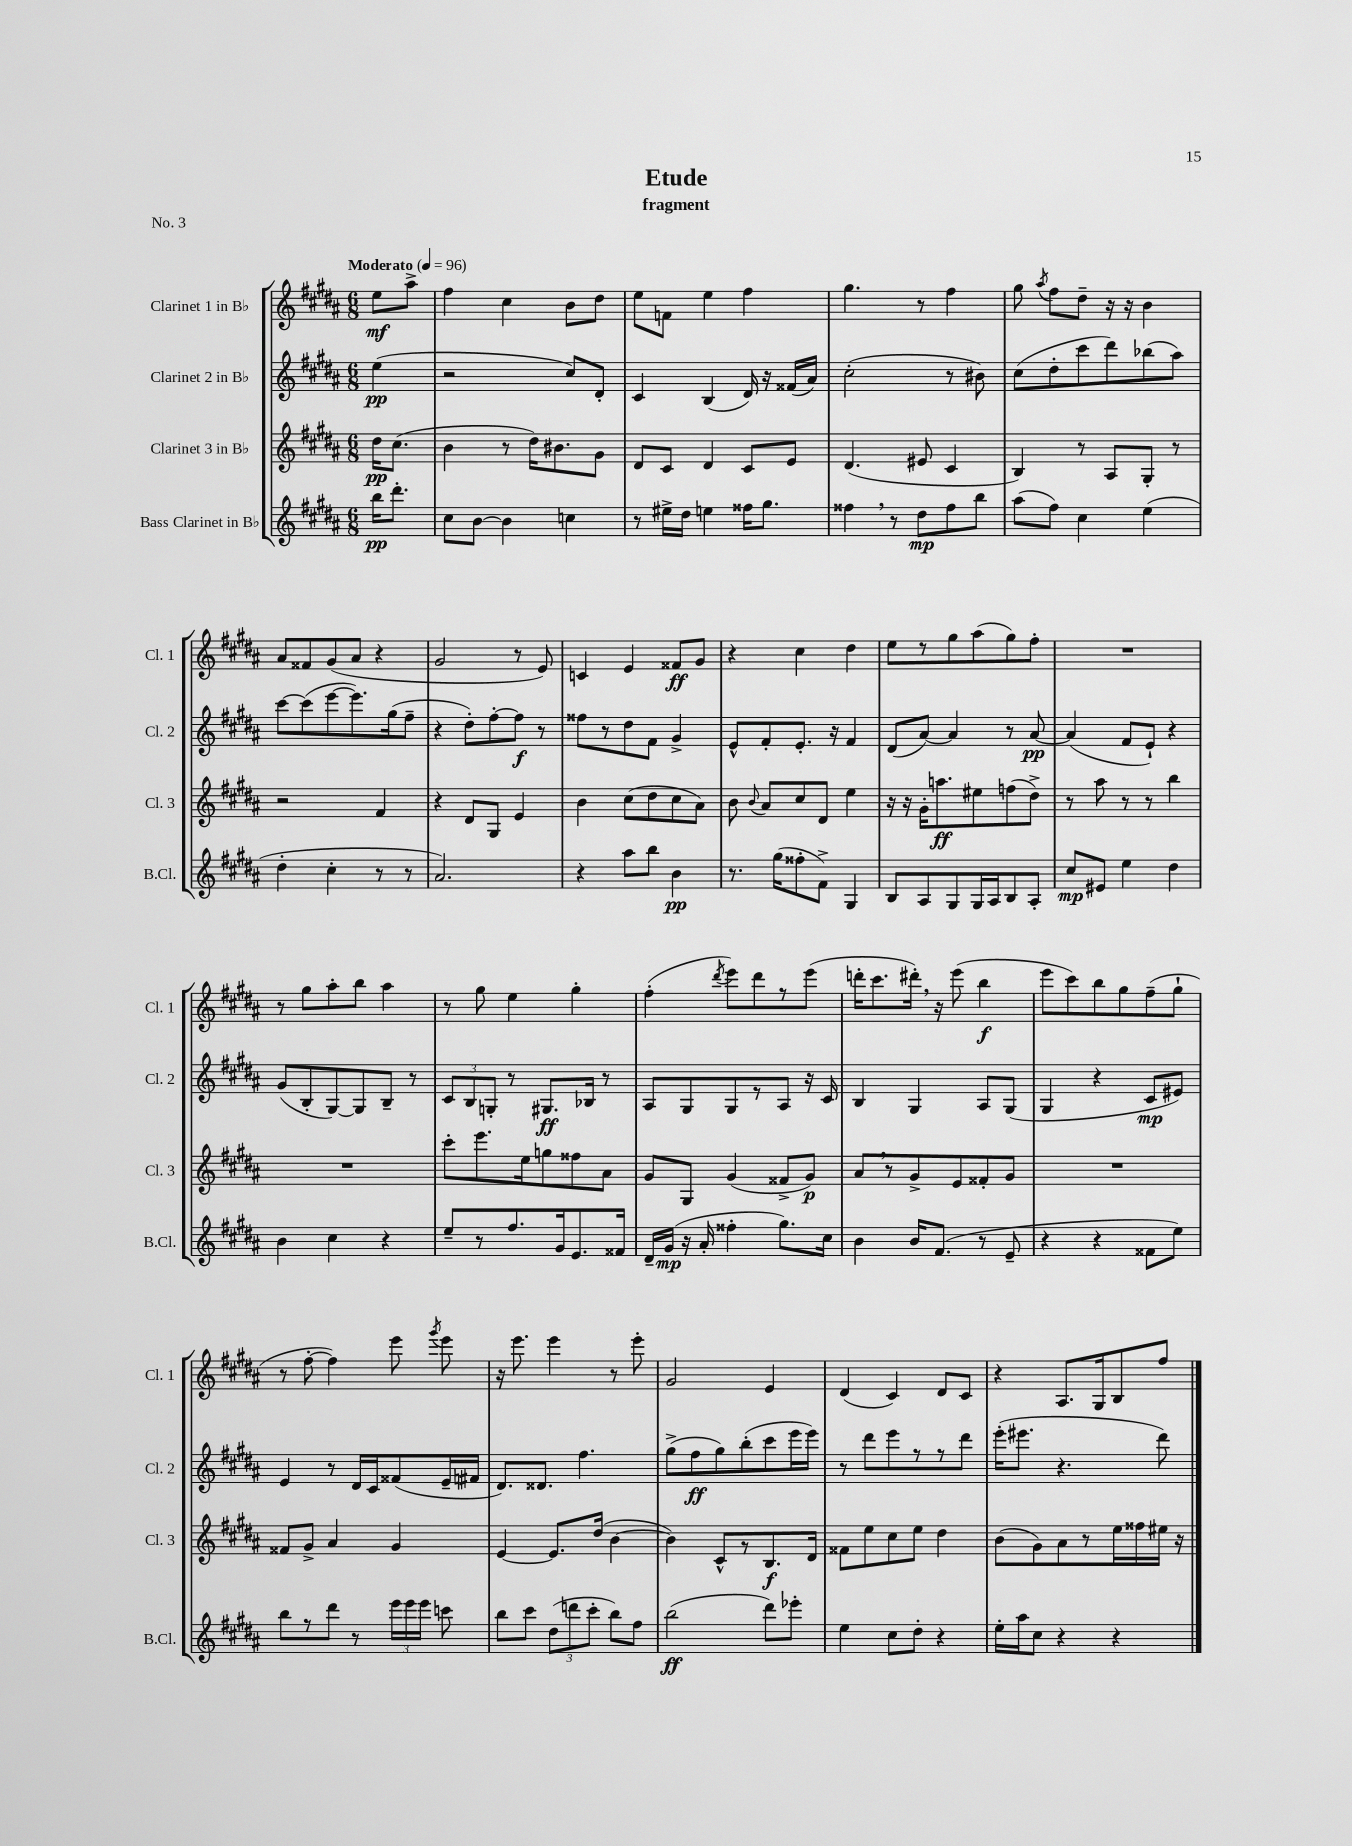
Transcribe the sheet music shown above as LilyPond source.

\header { title = "Etude" subtitle = "fragment" piece = "No. 3" }
<<
\new StaffGroup <<
\new Staff = "s0" \with { instrumentName = "Clarinet 1 in Bb" shortInstrumentName = "Cl. 1" } {
    \clef treble \key b \major \numericTimeSignature \time 6/8 \partial 4 \tempo "Moderato" 4 = 96
    \autoBeamOff e''8[\mf ais''8]-> |
    fis''4 cis''4 b'8[ dis''8] |
    e''8[ f'8] e''4 fis''4 |
    gis''4. r8 fis''4 |
    gis''8 \acciaccatura { ais''8 } fis''8[ dis''8]-- r16 r16 b'4 |
    ais'8[ fisis'8 gis'8( ais'8] r4 |
    gis'2 r8 e'8) |
    c'4 e'4 fisis'8[\ff gis'8] |
    r4 cis''4 dis''4 |
    e''8[ r8 gis''8 ais''8( gis''8) fis''8]-. |
    R2. |
    r8 gis''8[ ais''8-. b''8] ais''4 |
    r8 gis''8 e''4 gis''4-. |
    fis''4-.( \acciaccatura { dis'''8 } e'''8[) dis'''8 r8 e'''8]( |
    d'''16[-. cis'''8. dis'''16]-.) \breathe r16 e'''8( b''4\f |
    e'''8[ cis'''8) b''8 gis''8 fis''8--( gis''8]-! |
    r8 fis''8~-. fis''4) e'''8 \acciaccatura { gis'''8 } e'''8 |
    r16 e'''8. e'''4 r8 e'''8-. |
    gis'2 e'4 |
    dis'4( cis'4) dis'8[ cis'8] |
    r4 ais8.[ gis16 b8 fis''8] \bar "|." |
}
\new Staff = "s1" \with { instrumentName = "Clarinet 2 in Bb" shortInstrumentName = "Cl. 2" } {
    \clef treble \key b \major \numericTimeSignature \time 6/8 \partial 4
    \autoBeamOff e''4\pp( |
    r2 cis''8[) dis'8]-. |
    cis'4 b4( dis'16) r16 fisis'16[( ais'16]) |
    cis''2-.( r8 bis'8) |
    cis''8[( dis''8-. cis'''8 dis'''8) bes''8( ais''8]) |
    cis'''8[~ cis'''8( e'''8~ e'''8.) gis''16( fis''8]-- |
    r4 dis''8[-.) fis''8~-. fis''8]\f r8 |
    fisis''8[ r8 dis''8 fis'8] gis'4-> |
    e'8[-^ fis'8-. e'8.]-. r16 fis'4 |
    dis'8[( ais'8]~) ais'4 r8 ais'8~\pp |
    ais'4( fis'8[ e'8]-!) r4 |
    gis'8[( b8-. gis8~) gis8 b8]-- r8 |
    \tuplet 3/2 { cis'8[ b8 g8]-. } r8 gis8.[\ff bes16] r8 |
    ais8[ gis8 gis8 r8 ais8] r16 cis'16 |
    b4 gis4 ais8[ gis8]( |
    gis4 r4 cis'8[\mp eis'8]) |
    e'4 r8 dis'16[ cis'16 fisis'8( e'16-- fis'16] |
    dis'8.[) disis'8.] fis''4. |
    gis''8[->( fis''8\ff gis''8) b''8-.( cis'''8 e'''16 e'''16]) |
    r8 dis'''8[ e'''8 r8 r8 dis'''8] |
    e'''16[-.( eis'''8.] r4. dis'''8) \bar "|." |
}
\new Staff = "s2" \with { instrumentName = "Clarinet 3 in Bb" shortInstrumentName = "Cl. 3" } {
    \clef treble \key b \major \numericTimeSignature \time 6/8 \partial 4
    \autoBeamOff dis''16[\pp cis''8.]( |
    b'4 r8 dis''16[) bis'8. gis'8] |
    dis'8[ cis'8] dis'4 cis'8[ e'8] |
    dis'4.( eis'8 cis'4 |
    b4) r8 ais8[ gis8]-. r8 |
    r2 fis'4 |
    r4 dis'8[ gis8] e'4 |
    b'4 cis''8[( dis''8 cis''8 ais'8]) |
    b'8 \appoggiatura { b'8 } ais'8[ cis''8 dis'8] e''4 |
    r16 r16 gis'16[-. a''8.\ff eis''8 f''8( dis''8]->) |
    r8 ais''8 r8 r8 b''4 |
    R2. |
    cis'''8[-. e'''8. e''16 g''8 fisis''8 ais'8] |
    gis'8[ gis8] gis'4( fisis'8[-> gis'8]\p) |
    ais'8[ \breathe r8 gis'8-> e'8 fisis'8-. gis'8] |
    R2. |
    fisis'8[ gis'8]-> ais'4 gis'4 |
    e'4~ e'8.[ dis''16]( b'4~ |
    b'4) cis'8[-^ r8 b8.\f dis'16] |
    fisis'8[ e''8 cis''8 e''8] dis''4 |
    b'8[( gis'8) ais'8 r8 e''16 fisis''16 eis''16] r16 \bar "|." |
}
\new Staff = "s3" \with { instrumentName = "Bass Clarinet in Bb" shortInstrumentName = "B.Cl." } {
    \clef treble \key b \major \numericTimeSignature \time 6/8 \partial 4
    \autoBeamOff b''16[\pp dis'''8.]-. |
    cis''8[ b'8]~ b'4 c''4 |
    r8 eis''16[-> dis''16] e''4 fisis''16[ gis''8.] |
    fisis''4 \breathe r8 dis''8[\mp fisis''8 b''8] |
    ais''8[( fis''8]) cis''4 e''4( |
    dis''4-. cis''4-. r8 r8 |
    ais'2.) |
    r4 ais''8[ b''8] b'4\pp |
    r8. gis''16[( fisis''8-. fis'8]->) gis4 |
    b8[ ais8 gis8 gis16 ais16 b8 ais8]-. |
    cis''8[\mp eis'8] e''4 dis''4 |
    b'4 cis''4 r4 |
    e''8[-- r8 fis''8. gis'16 e'8. fisis'16] |
    dis'16[-- gis'16]\mp( r16 ais'16-. fisis''4-. gis''8.[) cis''16] |
    b'4 b'16[ fis'8.]( r8 e'8-- |
    r4 r4 fisis'8[ e''8]) |
    b''8[ r8 dis'''8] r8 \tuplet 3/2 { e'''16[ e'''16 e'''16] } c'''8 |
    b''8[ cis'''8] \tuplet 3/2 { dis''8[( d'''8 cis'''8]-. } b''8[) fis''8] |
    b''2\ff( dis'''8[) ees'''8]-. |
    e''4 cis''8[ dis''8]-. r4 |
    e''16[-. ais''16 cis''8] r4 r4 \bar "|." |
}
>>
>>
\layout { \context { \Score \remove "Bar_number_engraver" } }
